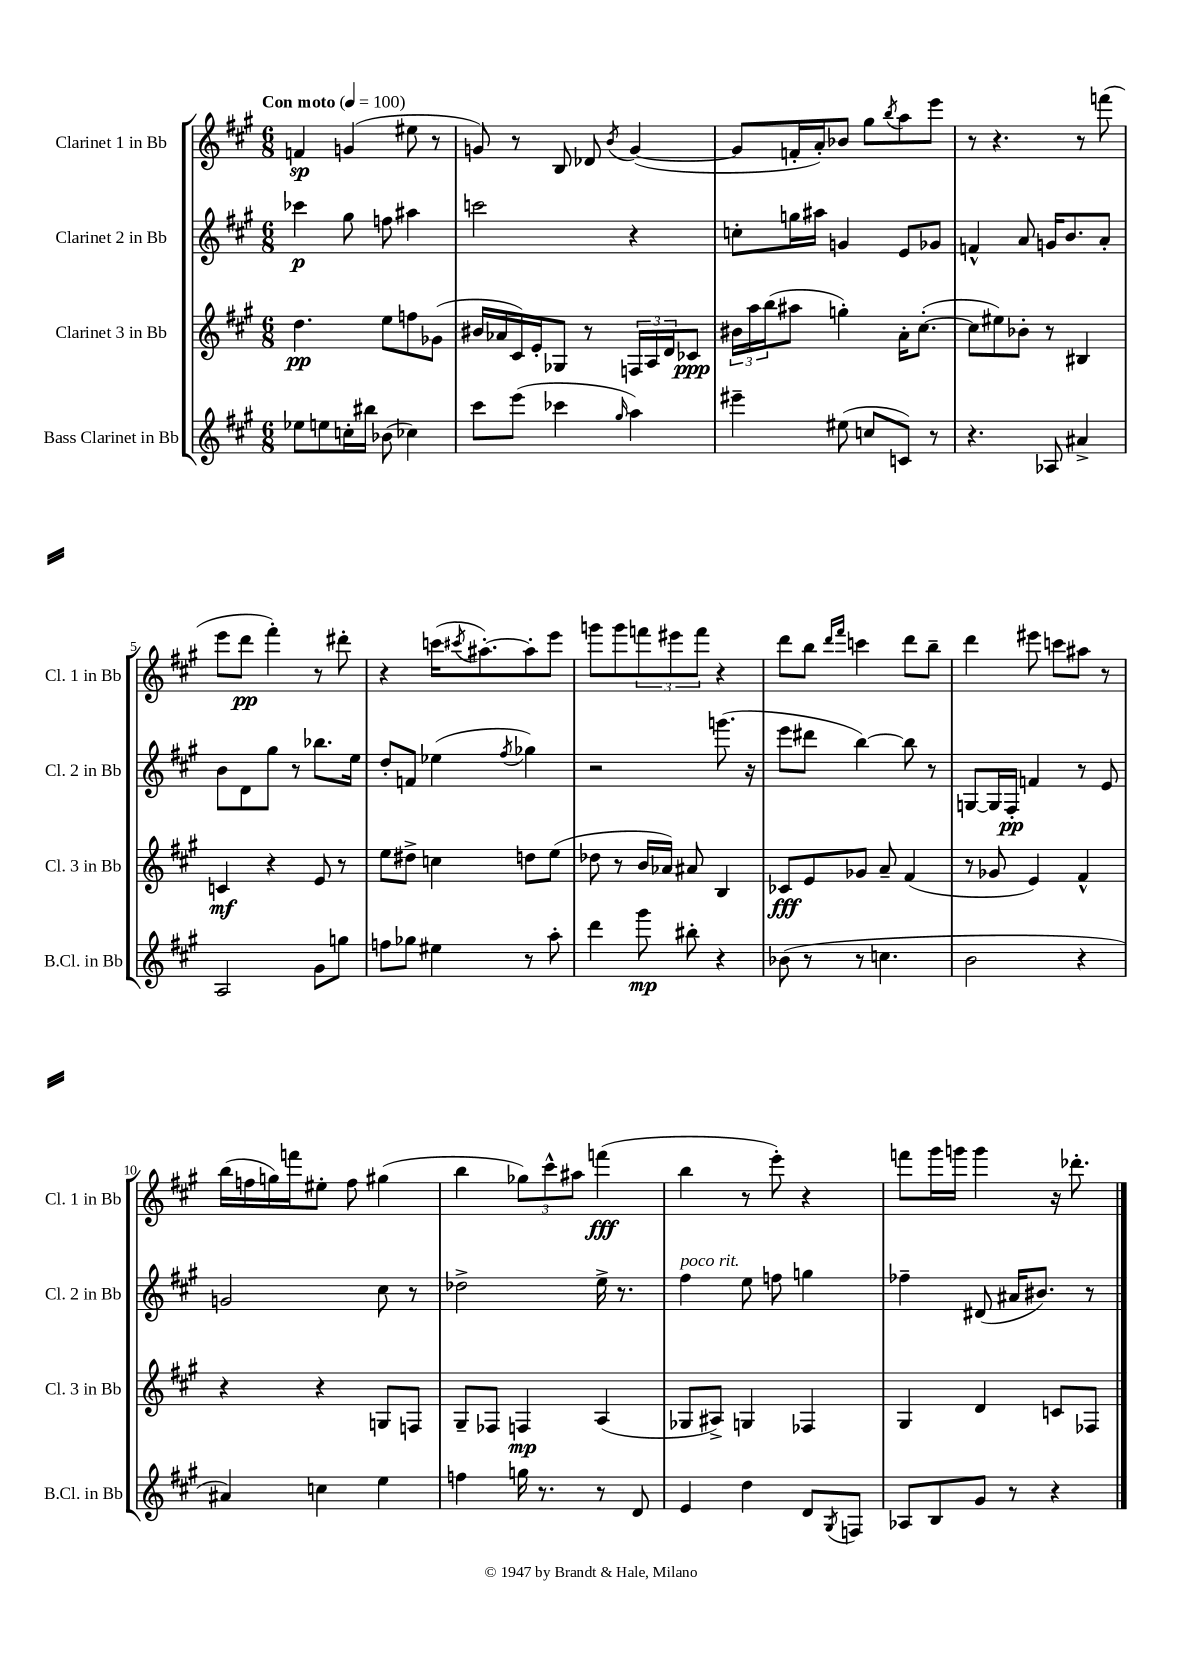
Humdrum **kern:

**kern	**dynam	**kern	**dynam	**kern	**dynam	**kern	**dynam
*part4	*part4	*part3	*part3	*part2	*part2	*part1	*part1
*staff4	*staff4	*staff3	*staff3	*staff2	*staff2	*staff1	*staff1
*I"Bass Clarinet in Bb	*	*I"Clarinet 3 in Bb	*	*I"Clarinet 2 in Bb	*	*I"Clarinet 1 in Bb	*
*I'B.Cl. in Bb	*	*I'Cl. 3 in Bb	*	*I'Cl. 2 in Bb	*	*I'Cl. 1 in Bb	*
*clefG2	*	*clefG2	*	*clefG2	*	*clefG2	*
*k[f#c#g#]	*	*k[f#c#g#]	*	*k[f#c#g#]	*	*k[f#c#g#]	*
*M6/8	*	*M6/8	*	*M6/8	*	*M6/8	*
*MM100	*	*MM100	*	*MM100	*	*MM100	*
=1	=1	=1	=1	=1	=1	=1	=1
!	!	!	!	!	!	!LO:TX:a:B:t=Con moto	!
8ee-X\L	.	4.dd\	pp	4ccc-X\	p	4fn/	sp
8een\	.	.	.	.	.	.	.
16ccn'\L	.	.	.	8gg#\	.	(4gn/	.
16bb#X\JJ	.	.	.	.	.	.	.
(8b-X\	.	8ee\L	.	8ffn\	.	.	.
4cc-X\)	.	8ffn\	.	4aa#X\	.	8ee#X\	.
.	.	(8g-X\J	.	.	.	8r	.
=2	=2	=2	=2	=2	=2	=2	=2
8ccc#\L	.	16b#X/LL	.	2cccn\	.	8gn/)	.
.	.	16a-X/	.	.	.	.	.
(8eee\J	.	16c#/)	.	.	.	8r	.
.	.	16e'/J	.	.	.	.	.
4ccc-X\	.	8G-X/J	.	.	.	8B/	.
.	.	8r	.	.	.	8d-X/	.
16qqgg#/	.	.	.	.	.	8qb/	.
4aa\)	.	24Fn/LL	.	4r	.	([4g/	.
.	.	24A/	.	.	.	.	.
.	.	24d/J	.	.	.	.	.
.	.	8c-X/J	ppp	.	.	.	.
=3	=3	=3	=3	=3	=3	=3	=3
4eee#X~\	.	24b#X\LL	.	8ccn'\L	.	8g/L]	.
.	.	24aa\	.	.	.	.	.
.	.	(24bb\J	.	.	.	.	.
.	.	8aa#X\J	.	16ggn\L	.	16fn'/L	.
.	.	.	.	16aa#X\JJ	.	16a'/J)	.
(8ee#X\	.	4ggn'\)	.	4gn/	.	8b-X/J	.
8ccn/L	.	.	.	.	.	8gg#\L	.
.	.	.	.	.	.	8qbb/	.
8cn/J)	.	16a'\KL	.	8e/L	.	8aa\	.
.	.	([8.cc#'\J	.	.	.	.	.
8r	.	.	.	8g-X/J	.	8eee\J	.
=4	=4	=4	=4	=4	=4	=4	=4
4.r	.	8cc#\L]	.	4fn^^/	.	8r	.
.	.	8ee#X\)	.	.	.	4.r	.
.	.	8b-X'\J	.	8a/	.	.	.
8A-X/	.	8r	.	16gn/KL	.	.	.
.	.	.	.	8.b/	.	.	.
4a#X^/	.	4B#X/	.	.	.	8r	.
.	.	.	.	8a'/J	.	(8fffn\	.
!!LO:LB:g=z
=5	=5	=5	=5	=5	=5	=5	=5
2A/	.	4cn/	mf	8b\L	.	8eee\L	.
.	.	.	.	8d\	.	8ddd\J	pp
.	.	4r	.	8gg#\J	.	4fff#'\)	.
.	.	.	.	8r	.	.	.
8g#\L	.	8e/	.	8.bb-X\L	.	8r	.
8ggn\J	.	8r	.	.	.	8ddd#X'\	.
.	.	.	.	16ee\Jk	.	.	.
=6	=6	=6	=6	=6	=6	=6	=6
8ffn\L	.	8ee\L	.	8dd'/L	.	4r	.
8gg-X\J	.	8dd#X^\J	.	8fn/J	.	.	.
4ee#X\	.	4ccn\	.	(4ee-X\	.	(16cccn\KL	.
.	.	.	.	.	.	8qccc#X/	.
.	.	.	.	.	.	[8.aa#X'\)	.
.	.	.	.	8qff#/	.	.	.
8r	.	8ddn\L	.	4gg-X\)	.	8aa#'\]	.
8aa'\	.	(8ee\J	.	.	.	8eee\J	.
=7	=7	=7	=7	=7	=7	=7	=7
4ddd\	.	8dd-X\	.	2r	.	8gggn\L	.
.	.	8r	.	.	.	8ggg\	.
8ggg#\	mp	16b/LL	.	.	.	12fffn\	.
.	.	16a-X/JJ)	.	.	.	.	.
.	.	.	.	.	.	12eee#X\	.
8bb#X'\	.	8a#X/	.	.	.	.	.
.	.	.	.	.	.	12fff\J	.
4r	.	4B/	.	(8.gggn\	.	4r	.
.	.	.	.	16r	.	.	.
=8	=8	=8	=8	=8	=8	=8	=8
(8b-X\	.	8c-X/L	fff	8eee\L	.	8ddd\L	.
8r	.	8e/	.	8ddd#X\J	.	8bb\J	.
.	.	.	.	.	.	16qqddd/LL	.
.	.	.	.	.	.	16qqfff#/JJ	.
8r	.	8g-X/J	.	[4bb\)	.	4cccn\	.
4.ccn\	.	8a~/	.	.	.	.	.
.	.	(4f#/	.	8bb\]	.	8ddd\L	.
.	.	.	.	8r	.	8bb~\J	.
=9	=9	=9	=9	=9	=9	=9	=9
2b\	.	8r	.	[8Gn/L	.	4ddd\	.
.	.	8g-X/	.	16G/L]	.	.	.
.	.	.	.	16F#'/JJ	pp	.	.
.	.	4e/)	.	4fn/	.	8eee#X\	.
.	.	.	.	.	.	8cccn\L	.
4r	.	4f#^^/	.	8r	.	8aa#X\J	.
.	.	.	.	8e/	.	8r	.
!!LO:LB:g=z
=10	=10	=10	=10	=10	=10	=10	=10
4a#X/)	.	4r	.	2gn/	.	(16bb\LL	.
.	.	.	.	.	.	16ffn\	.
.	.	.	.	.	.	16ggn\)	.
.	.	.	.	.	.	16fffn\J	.
4ccn\	.	4r	.	.	.	8ee#X'\J	.
.	.	.	.	.	.	8ff\	.
4ee\	.	8Gn/L	.	8cc#\	.	(4gg#X\	.
.	.	8Fn/J	.	8r	.	.	.
=11	=11	=11	=11	=11	=11	=11	=11
4ffn\	.	8G#~/L	.	2dd-X^\	.	4bb\	.
.	.	8F-X/J	.	.	.	.	.
16ggn\	.	4Fn/	mp	.	.	12gg-X\L)	.
8.r	.	.	.	.	.	.	.
.	.	.	.	.	.	12ccc#^^\	.
.	.	.	.	.	.	12aa#X\J	.
8r	.	(4A/	.	16ee^\	.	(4fffn\	fff
.	.	.	.	8.r	.	.	.
8d/	.	.	.	.	.	.	.
=12	=12	=12	=12	=12	=12	=12	=12
!	!	!	!	!LO:TX:a:i:t=poco rit.	!	!	!
4e/	.	8G-X/L	.	4ff#\	.	4bb\	.
.	.	8A#X^/J)	.	.	.	.	.
4dd\	.	4Gn/	.	8ee\	.	8r	.
.	.	.	.	8ffn\	.	8eee'\)	.
8d/L	.	4F-X/	.	4ggn\	.	4r	.
8qG#/	.	.	.	.	.	.	.
8Fn/J	.	.	.	.	.	.	.
=13	=13	=13	=13	=13	=13	=13	=13
8A-X/L	.	4G#/	.	4ff-X~\	.	8fffn\L	.
8B/	.	.	.	.	.	16ggg#\L	.
.	.	.	.	.	.	16gggn\JJ	.
8g#/J	.	4d/	.	(8d#X/	.	4ggg\	.
8r	.	.	.	16a#X/KL	.	.	.
.	.	.	.	8.b#X/J)	.	.	.
4r	.	8cn/L	.	.	.	16r	.
.	.	.	.	.	.	8.ddd-X'\	.
.	.	8F-X/J	.	8r	.	.	.
==	==	==	==	==	==	==	==
*-	*-	*-	*-	*-	*-	*-	*-
